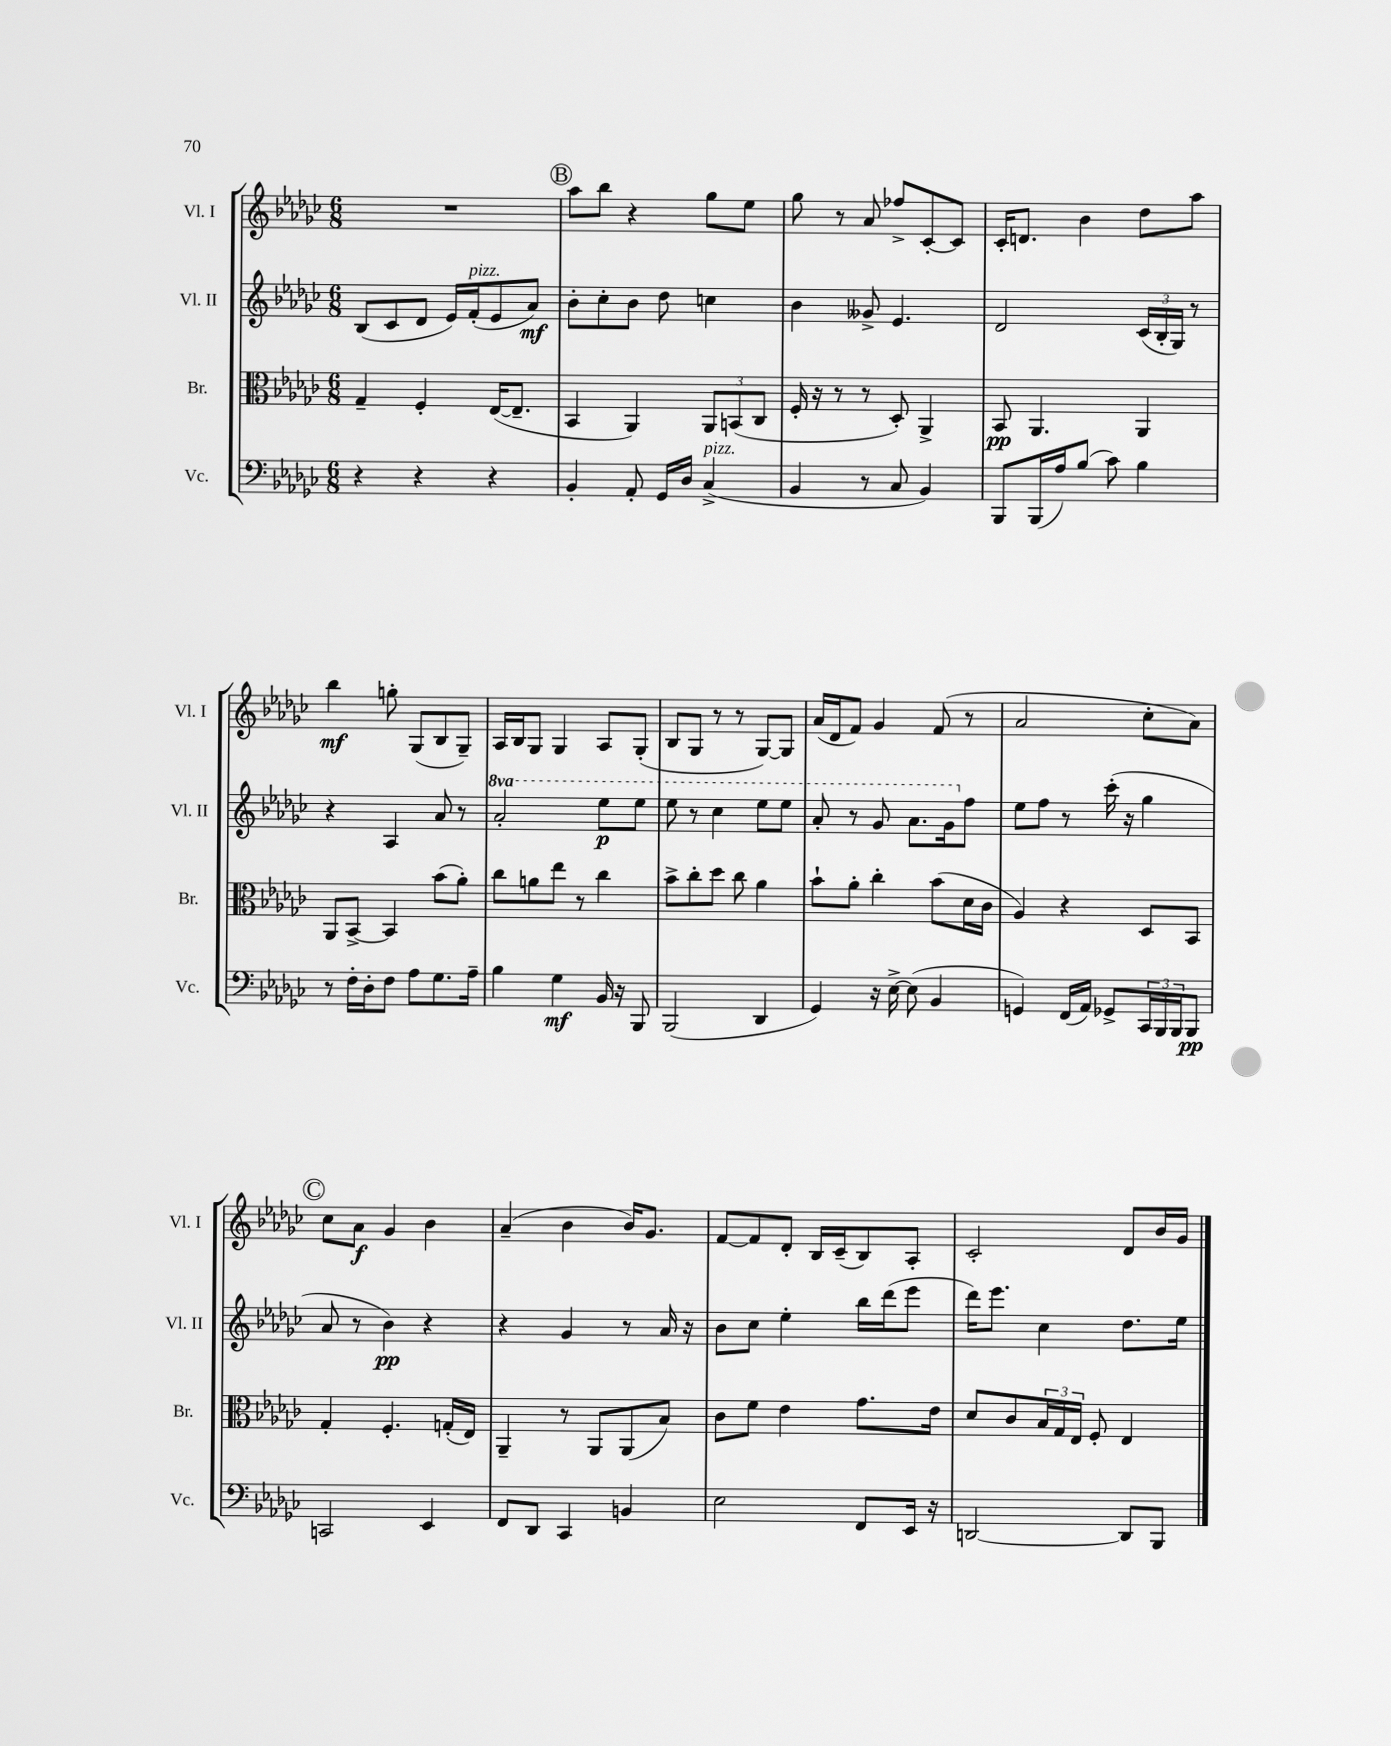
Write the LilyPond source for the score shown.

<<
\new StaffGroup <<
\new Staff = "s0" \with { instrumentName = "Vl. I" shortInstrumentName = "Vl. I" } {
    \clef treble \key ges \major \numericTimeSignature \time 6/8
    R2. |
    \mark \markup { \circle "B" } aes''8 bes''8 r4 ges''8 ees''8 |
    ges''8 r8 aes'8 fes''8-> ces'8~-. ces'8 |
    ces'16-. d'8. bes'4 des''8 aes''8 |
    bes''4\mf g''8-. ges8( bes8 ges8--) |
    aes16 bes16 ges8 ges4 aes8 ges8-.( |
    bes8 ges8 r8 r8 ges8~) ges8 |
    aes'16( des'16 f'8) ges'4 f'8( r8 |
    aes'2 ces''8-. aes'8) |
    \mark \markup { \circle "C" } ces''8 aes'8\f ges'4 bes'4 |
    aes'4--( bes'4 bes'16) ges'8. |
    f'8~ f'8 des'8-. bes16 ces'16--( bes8) aes8-. |
    ces'2-. des'8 bes'16 ges'16 \bar "|." |
}
\new Staff = "s1" \with { instrumentName = "Vl. II" shortInstrumentName = "Vl. II" } {
    \clef treble \key ges \major \numericTimeSignature \time 6/8 \set Staff.ottavationMarkups = #ottavation-simple-ordinals
    bes8( ces'8 des'8 ees'16) f'16-.^\markup { \italic "pizz." }( ees'8 aes'8\mf) |
    \mark \markup { \circle "B" } bes'8-. ces''8-. bes'8 des''8 c''4 |
    bes'4 geses'8-> ees'4. |
    des'2 \tuplet 3/2 { ces'16( bes16-. ges16) } r8 |
    r4 aes4 aes'8 r8 |
    \ottava #1 aes''2-. ees'''8\p ees'''8 |
    ees'''8 r8 ces'''4 ees'''8 ees'''8 |
    aes''8-. r8 ges''8 aes''8. ges''16 \ottava #0 f''8 |
    ees''8 f''8 r8 ces'''16-.( r16 ges''4 |
    \mark \markup { \circle "C" } aes'8 r8 bes'4\pp) r4 |
    r4 ges'4 r8 aes'16 r16 |
    bes'8 ces''8 ees''4-. bes''16 des'''16( ees'''8 |
    des'''16) ees'''8. ces''4 des''8. ees''16 \bar "|." |
}
\new Staff = "s2" \with { instrumentName = "Br." shortInstrumentName = "Br." } {
    \clef alto \key ges \major \numericTimeSignature \time 6/8
    ges4-- f4-. ees16~( ees8.-- |
    \mark \markup { \circle "B" } bes,4 aes,4) \tuplet 3/2 { aes,8 b,8( ces8 } |
    f16-. r16 r8 r8 des8-.) aes,4-> |
    bes,8\pp aes,4. aes,4 |
    aes,8 bes,8~-> bes,4 bes'8( aes'8-.) |
    ces''8 a'8 ees''8 r8 ces''4 |
    bes'8-> ces''8-. des''8 ces''8 aes'4 |
    bes'8-! aes'8-. ces''4-. bes'8( des'16 ces'16 |
    aes4) r4 des8 bes,8 |
    \mark \markup { \circle "C" } ges4-. f4.-. g16-.( ees16) |
    aes,4-- r8 aes,8 aes,8( bes8) |
    ces'8 f'8 ees'4 ges'8. ees'16 |
    des'8 ces'8 \tuplet 3/2 { bes16 ges16 ees16 } f8-. ees4 \bar "|." |
}
\new Staff = "s3" \with { instrumentName = "Vc." shortInstrumentName = "Vc." } {
    \clef bass \key ges \major \numericTimeSignature \time 6/8
    r4 r4 r4 |
    \mark \markup { \circle "B" } bes,4-. aes,8-. ges,16 des16 ces4->^\markup { \italic "pizz." }( |
    bes,4 r8 ces8 bes,4) |
    bes,,8 bes,,16( aes16) bes8( ces'8) bes4 |
    r8 f16-. des16-. f8 aes8 ges8. aes16-- |
    bes4 ges4\mf bes,16 r16 bes,,8 |
    bes,,2( des,4 |
    ges,4) r16 ees16~-> ees8( bes,4 |
    g,4) f,16( aes,16) ges,8-> \tuplet 3/2 { ces,16 bes,,16 bes,,16 } bes,,8\pp |
    \mark \markup { \circle "C" } c,2 ees,4 |
    f,8 des,8 ces,4 b,4 |
    ees2 f,8 ees,16 r16 |
    d,2~ d,8 bes,,8 \bar "|." |
}
>>
>>
\layout { \context { \Score \remove "Bar_number_engraver" } }
